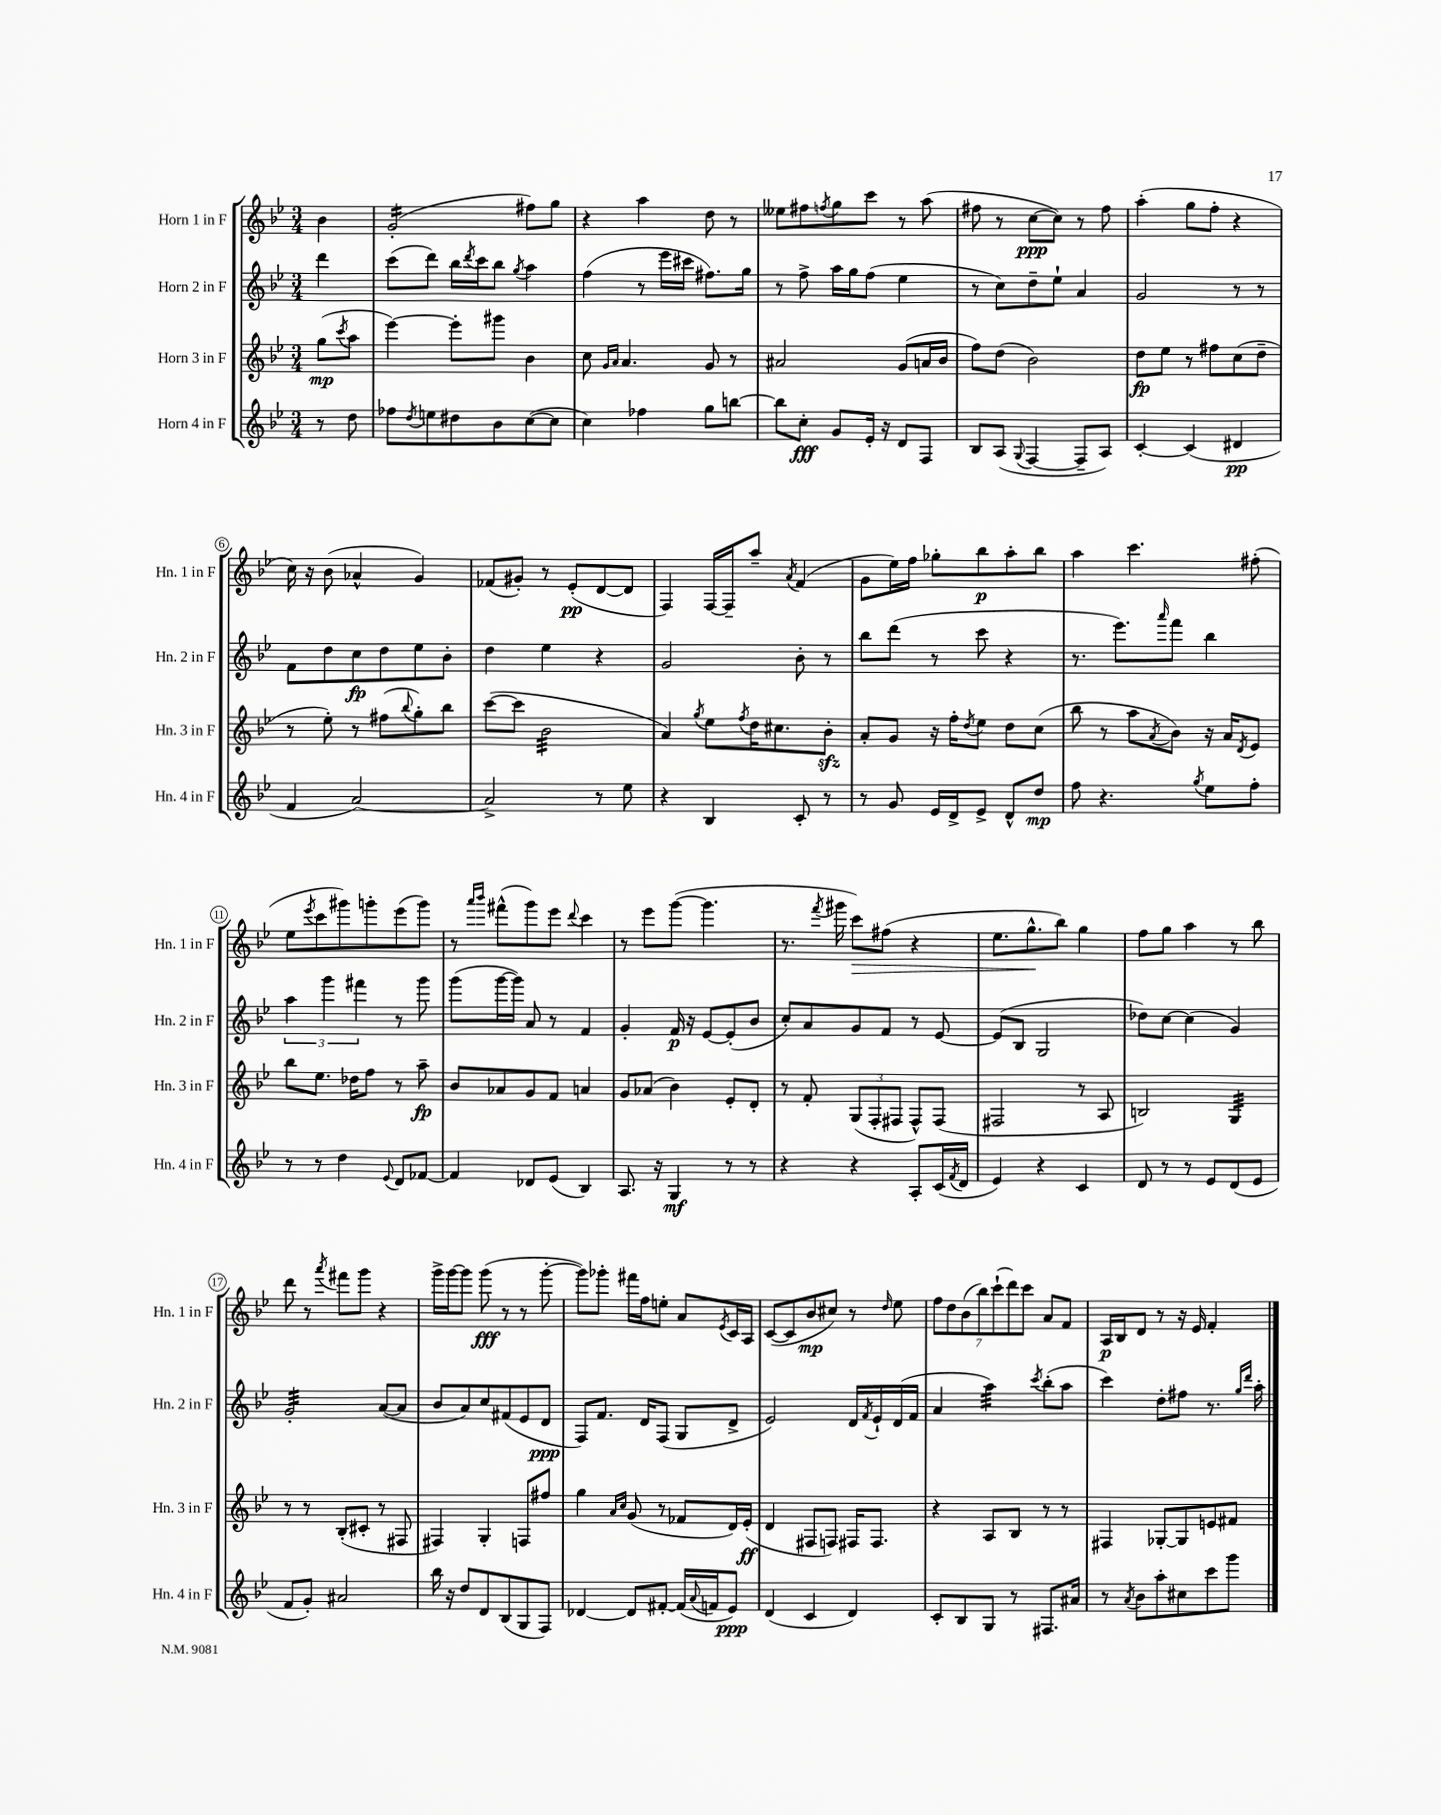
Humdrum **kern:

**kern	**kern	**kern	**kern
*staff4	*staff3	*staff2	*staff1
*clefG2	*clefG2	*clefG2	*clefG2
*k[b-e-]	*k[b-e-]	*k[b-e-]	*k[b-e-]
*M3/4	*M3/4	*M3/4	*M3/4
8r	(8gg	4ddd	4b-
.	8qccc	.	.
8dd	8aa	.	.
=	=	=	=
8ff-	[4eee-)	(8ccc	(2g'
8qdd	.	.	.
8ee	.	8ddd)	.
8dd#	8eee-']	16bb-	.
.	.	8qddd	.
.	.	16ccc	.
8b-	8ggg#	8bb-	.
.	.	8qgg	.
([8cc	4b-	4aa	8ff#)
8cc]	.	.	8gg
=	=	=	=
4cc)	8cc	(4ff	4r
.	16qqg	.	.
.	16qqa	.	.
.	4.a	.	.
4ff-	.	8r	4aa
.	.	16eee-	.
.	.	16ccc#	.
8gg	8g	8.ff#)	8dd
[8bb	8r	.	8r
.	.	16gg	.
=	=	=	=
8bb]	2a#	8r	8ee--
8cc'	.	8ff^	8ff#
.	.	.	8qff
8g	.	16aa	8gg
.	.	16gg	.
16e-'	.	(8ff	8ccc
16r	.	.	.
8d	(8g	4ee-	8r
8F	16a	.	(8aa
.	16b-	.	.
=	=	=	=
8B-	8ff)	8r	8ff#
(8A	(8dd	8cc)	8r
8qqG	.	.	.
[4F	2b-)	8dd~	[8cc
.	.	8ee-`	8cc])
8F~]	.	4a	8r
8A)	.	.	8ff#
=	=	=	=
[4c'	8dd	2g	(4aa'
.	8ee-	.	.
(4c]	8r	.	8gg
.	8ff#	.	8ff'
4d#	(8cc	8r	4r
.	8dd~	8r	.
=	=	=	=
4f	8r	8f	16cc)
.	.	.	16r
.	8ee-')	8dd	(8b-
[2a)	8r	8cc	4a-^^
.	(8ff#	8dd	.
.	8qqbb-	.	.
.	8gg')	8ee-	4g)
.	8bb-	8b-'	.
=	=	=	=
2a^]	([8ccc	4dd	(8f-
.	8ccc]	.	8g#')
.	2b-	4ee-	8r
.	.	.	(8e-'
8r	.	4r	[8d
8ee-	.	.	8d]
=	=	=	=
4r	4a)	2g	4F)
.	8qgg	.	.
4B-	8ee-	.	[16F
.	.	.	16F~]
.	8qff	.	.
.	16dd	.	8aa~
.	8.cc#	.	.
.	.	.	8qa
8c'	.	8b-'	(4f
8r	8b-'	8r	.
=	=	=	=
8r	8a'	8bb-	8g
8g	8g	(8ddd	16ee-)
.	.	.	16ff
16e-	16r	8r	8gg-'
16d^	16ff'	.	.
.	8qdd	.	.
8e-^	8ee-	8ccc	8bb-
8d^^	8dd	4r	8aa'
8dd	(8cc	.	8bb-
=	=	=	=
8ff	8bb-	8.r	4aa
4.r	8r	.	.
.	.	8.eee-)	.
.	8aa	.	4.ccc
.	8qa	16qqaaa	.
.	8b-)	8fff	.
8qgg	.	.	.
8ee-	16r	4bb-	.
.	16a	.	.
.	8qd	.	.
8ff'	8e-	.	(8ff#'
=	=	=	=
8r	8bb-	6aa	8ee-
.	.	.	8qeee-
8r	8.ee-	.	8ccc
.	.	6ggg	.
4dd	.	.	8ggg#)
.	16dd-	.	.
.	.	6fff#	.
.	8ff	.	8ggg'
8qqe-	.	.	.
8d	8r	8r	(8eee-
[8f-	8aa~	8ggg	8ggg)
=	=	=	=
4f-]	8b-	(8ggg	8r
.	.	.	16qqaaa
.	.	.	16qqbbb-
.	8a-	[16ggg	(8fff#^^
.	.	16ggg])	.
8d-	8g	8a	8ggg)
(8e-	8f	8r	8eee-
.	.	.	8qqddd
4B-)	4a	4f	4ccc
=	=	=	=
8.A	8g	4g'	8r
.	(8a-	.	8eee-
16r	.	.	.
4G	4b-)	16f	([8ggg
.	.	16r	.
.	.	[8e-	4.ggg]
8r	8e-'	(8e-']	.
8r	8d'	8b-	.
=	=	=	=
4r	8r	8cc')	8.r
.	8f'	8a	.
.	.	.	8qfff
.	.	.	16ggg#
4r	(12G	8g	8ccc)
.	12F'	.	.
.	.	8f	(8ff#
.	12F#	.	.
8A'	8F#^^)	8r	4r
(16c	(8F#	[8e-	.
8qf	.	.	.
16d	.	.	.
=	=	=	=
4e-)	2F#	(8e-]	8.ee-
.	.	8B-	.
.	.	.	8.gg^^
4r	.	2G	.
.	.	.	8bb-)
4c	8r	.	4gg
.	8A	.	.
=	=	=	=
8d	2B)	8dd-)	8ff
8r	.	[8cc	8gg
8r	.	(4cc]	4aa
8e-	.	.	.
(8d	4G	4g)	8r
8e-	.	.	8bb-
=	=	=	=
8f	8r	2g'	8ddd
8g')	8r	.	8r
.	.	.	8qaaa
2a#	(8B-'	.	8fff#
.	8c#'	.	8ggg
.	8r	([8a	4r
.	8F#	8a]	.
=	=	=	=
16bb-	4F#)	8b-	16ggg^
16r	.	.	[16ggg
8dd	.	8a)	8ggg]
8d	4G'	8cc	(8ggg
(8B-	.	(8f#	8r
8G	8F	8e-	8r
8F)	8ff#	8d	[8ggg'
=	=	=	=
[4d-	4gg	8F)	8ggg])
.	.	8.f	8ggg-'
.	16qqa	.	.
.	16qqcc	.	.
8d-]	(8g	.	16fff#
.	.	16d	16ff
[8f#'	8r	(8F	8ee'
(16f#]	8f-	8G	8a
8qqa	.	.	.
16f	.	.	.
.	.	.	8qe-
8e-)	16d)	8d^	16c
.	(16e-'	.	16A
=	=	=	=
(4d	4d	2e-)	([8c
.	.	.	8c]
4c	8F#	.	8b-
.	8F)	.	8cc#)
4d)	16F#	16d	8r
.	.	8qf	.
.	8.F#	16e-`	.
.	.	.	16qqdd
.	.	(16d	8ee-
.	.	16f	.
=	=	=	=
8c'	4r	4a	14ff
.	.	.	14dd
8B-	.	.	.
.	.	.	(14b-
.	.	.	14bb-)
8G	8A	4aa)	.
.	.	.	(14ccc`
.	.	.	14ddd)
8r	8B-	.	.
.	.	.	14ccc
.	.	8qccc	.
8.F#	8r	(8bb-'	8a
.	8r	8aa	8f
16a#	.	.	.
=	=	=	=
8r	4F#	4ccc)	16A
.	.	.	16B-
8qa	.	.	.
8b-	.	.	8d
8aa'	[8G-'	8dd'	8r
8cc#	8G-]	8ff#	16r
.	.	.	16e-
8ccc	8e	8.r	4f'
8ggg	8f#	.	.
.	.	16qqgg	.
.	.	16qqddd	.
.	.	16aa'	.
==	==	==	==
*-	*-	*-	*-
